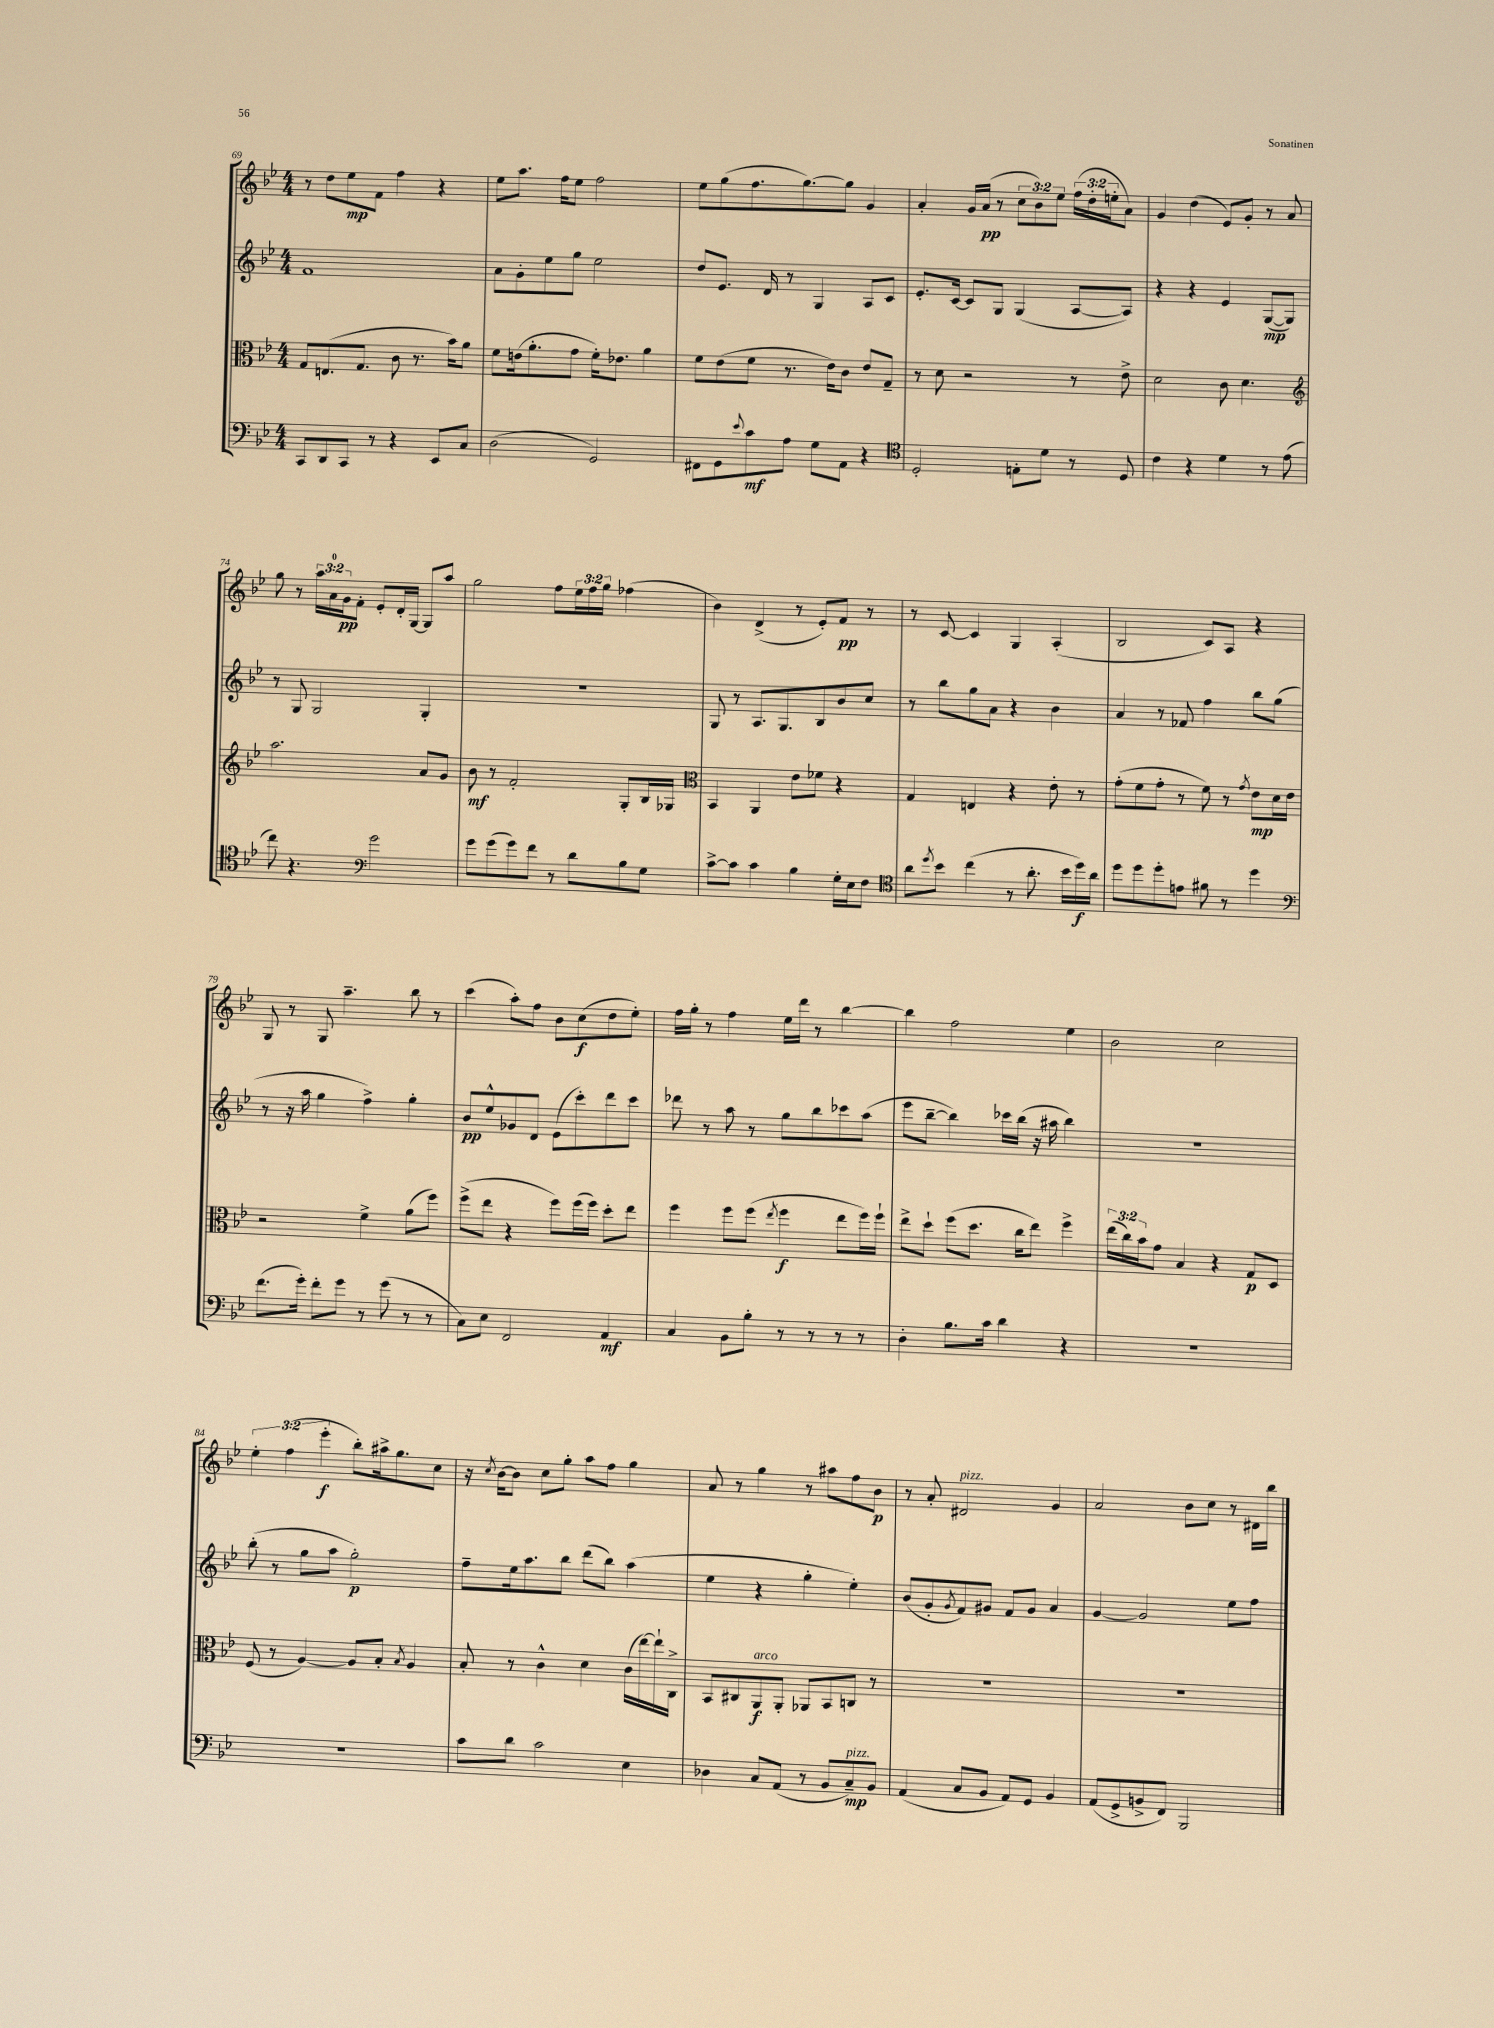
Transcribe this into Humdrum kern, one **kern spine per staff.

**kern	**kern	**kern	**kern
*staff4	*staff3	*staff2	*staff1
*clefF4	*clefC3	*clefG2	*clefG2
*k[b-e-]	*k[b-e-]	*k[b-e-]	*k[b-e-]
*M4/4	*M4/4	*M4/4	*M4/4
8CC	8G	1f	8r
8DD	(8.E	.	8dd
8CC	.	.	8ee-
.	8.G	.	.
8r	.	.	8f
4r	8c	.	4ff
.	8.r	.	.
8EE-	.	.	4r
.	16b-)	.	.
8C	8a	.	.
=	=	=	=
(2D	8f	8a	8ee-
.	(16e	8g'	8.aa
.	8.a'	.	.
.	.	8ee-	.
.	.	.	16ff
.	8g	8gg	8ee-
2GG)	16f')	2ee-	2ff
.	8.e-	.	.
.	4a	.	.
=	=	=	=
8FF#	8f	8dd	8ee-
8GG	(8e-	8.e-	(8gg
8qqe-	.	.	.
8c	8f	.	8.ff
.	.	16d	.
8A	8.r	8r	.
.	.	.	[8.gg)
8G	.	4G	.
.	16e-)	.	.
8AA	8c	.	8gg]
4r	8e-	8A	4g
.	8G~	8c	.
=	=	=	=
*clefC4	*	*	*
2D'	8r	8.e-'	4a'
.	8d	.	.
.	.	[16c	.
.	2r	8c]	16g
.	.	.	(16a
.	.	8G	8r
8E'	.	(4G	12cc
.	.	.	12b-)
8d	.	.	.
.	.	.	12ee-
8r	8r	[8A	(24ff
.	.	.	24dd'
.	.	.	24ee'
8D	8e-^	8A])	8a)
=	=	=	=
4c	2d	4r	4g
4r	.	4r	(4dd
4d	8c	4e-	8e-)
.	4.d	.	8g'
8r	.	([8G	8r
(8e-	.	8G])	8a
=	=	=	=
*	*clefG2	*	*
8cc)	2.aa	8r	8gg
4.r	.	8G	8r
.	.	2G	24aa
.	.	.	24a
.	.	.	24g
.	.	.	8f'
*clefF4	*	*	*
2g	.	.	8e-'
.	.	.	16d'
.	.	.	[16G
.	8a	4G'	8G]
.	8g	.	8aa
=	=	=	=
8g	8b-	1r	2gg
(8g	8r	.	.
8g)	2f'	.	.
8f	.	.	.
8r	.	.	8ff
8d	.	.	24ee-
.	.	.	24ff
.	.	.	24gg
8B-	8G'	.	(4ff-
8G	16B-	.	.
.	16G-	.	.
=	=	=	=
*	*clefC3	*	*
[8c^	4BB-	8G	4b-)
8c]	.	8r	.
4c	4AA	8.A	(4d^
.	.	8.G	.
4B-	8e-	.	8r
.	8f-	8B-	8e-')
16G'	4r	8b-	8f
16E-	.	.	.
8F	.	8cc	8r
=	=	=	=
*clefC4	*	*	*
8a	4G	8r	8r
8qdd	.	.	.
8b-	.	8bb-	[8c
(4cc	4E	8gg	4c]
.	.	8a	.
8r	4r	4r	4G
8.a'	.	.	.
.	8e-'	4b-	(4A'
16b-	.	.	.
16dd)	8r	.	.
16a	.	.	.
=	=	=	=
8dd	(8g'	4a	2B-
8dd	8f	.	.
8dd'	8g'	8r	.
8e	8r	8f-	.
8f#	8f)	4ff	8c)
8r	8r	.	8A
.	8qg	.	.
4dd	8e-	8bb-	4r
.	16d	(8gg	.
.	16e-	.	.
=	=	=	=
*clefF4	*	*	*
(8.f	2r	8r	8G
.	.	16r	8r
16g')	.	16aa	.
8f'	.	4gg	8G
8g	.	.	4.aa~
8r	4f^	4ff^)	.
(8g	.	.	.
8r	(8a	4gg'	8bb-
8r	8ff)	.	8r
=	=	=	=
8C)	(8ff^	8b-	(4ccc
8E-	8ee-	8ee-^^	.
2FF	4r	8g-	8aa')
.	.	8d	8ff
.	8ff)	(8e-	8b-
.	(16ff	8ccc')	(8cc
.	16ff)	.	.
4AA	8dd'	8ddd	8dd
.	8ee-	8ccc	8ee-')
=	=	=	=
4C	4ff	8ddd-	16ff
.	.	.	16gg'
.	.	8r	8r
8BB-	8ff	8aa	4ff
8B-'	(8ff	8r	.
.	8qee-	.	.
8r	4ff	8gg	16ee-
.	.	.	16ddd
8r	.	8bb-	8r
8r	8ee-	8ccc-	[4bb-
8r	16ff)	(8aa	.
.	16ff`	.	.
=	=	=	=
4D'	8ee-^	8eee-	4bb-]
.	8dd`	[8bb-~	.
8.B-	(8ff	4bb-])	2ff
.	8.dd	.	.
16c	.	.	.
4d	.	16ccc-	.
.	16cc	(16bb-	.
.	8ee-)	16r	.
.	.	16aa#	.
4r	4ff^	4bb-)	4ee-
=	=	=	=
1r	(24ee-	1r	2b-
.	24cc)	.	.
.	24b-	.	.
.	8g	.	.
.	4B-	.	.
.	4r	.	2cc
.	8G	.	.
.	8D	.	.
=	=	=	=
1r	(8F	(8bb-'	6ee-'
.	8r	8r	.
.	.	.	(6ff
.	[4A)	8gg	.
.	.	.	6eee-'
.	.	8aa	.
.	8A]	2gg')	8bb-')
.	8B-'	.	16aa#^
.	.	.	8.gg
.	8qB-	.	.
.	4A	.	.
.	.	.	8cc
=	=	=	=
8c	8B-'	8ff~	16r
.	.	.	8qcc
.	.	.	[16b-
8d	8r	16ee-	8b-]
.	.	8.aa	.
2c	4c^^	.	8cc
.	.	8bb-	8gg'
.	4d	(8ddd	8aa
.	.	8bb-)	8ff
4E-	(16c	(4aa	4gg
.	[16ee-)	.	.
.	16ee-`]	.	.
.	16C^	.	.
=	=	=	=
4D-	8BB-	4ee-	8a
.	8C#	.	8r
8C	8AA	4r	4gg
(8AA	8AA'	.	.
8r	8AA-	4gg'	8r
8BB-	8BB-	.	8aa#
8C~)	8C	4ee-')	8ff
8BB-	8r	.	8b-
=	=	=	=
(4AA	1r	(8b-	8r
.	.	8g'	8a'
.	.	8qg	.
8C	.	8f)	2d#
8BB-	.	8g#	.
8AA)	.	8f	.
8GG	.	8g#	.
4BB-	.	4a	4g
=	=	=	=
(8AA	1r	[4g	2a
8GG^	.	.	.
8BB^	.	2g]	.
8FF)	.	.	.
2BBB-	.	.	8b-
.	.	.	8cc
.	.	8ee-	8r
.	.	8ff	16d#
.	.	.	16bb-
==	==	==	==
*-	*-	*-	*-
